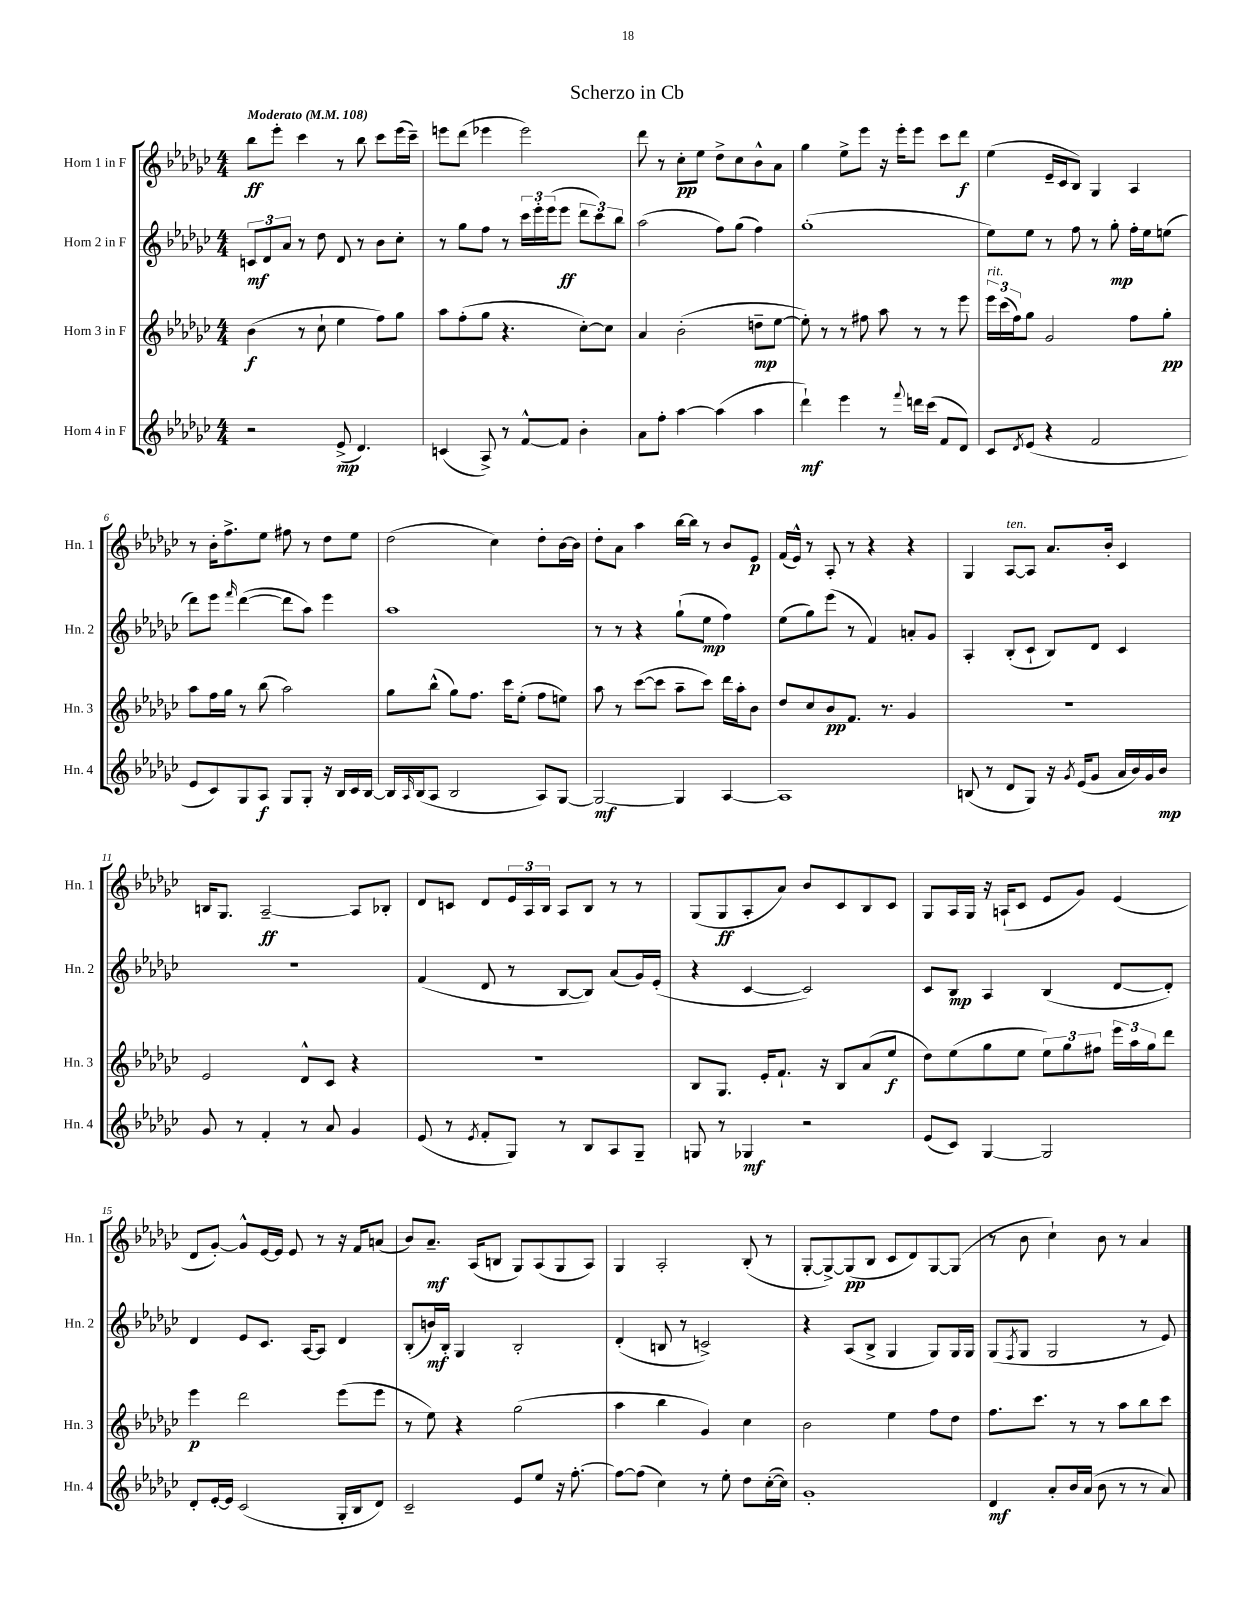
\header { title = "Scherzo in Cb" }
<<
\new StaffGroup <<
\new Staff = "s0" \with { instrumentName = "Horn 1 in F" shortInstrumentName = "Hn. 1" } {
    \clef treble \key ges \major \numericTimeSignature \time 4/4 \tempo "Moderato" 4 = 108
    bes''8\ff ees'''8-. ces'''4 r8 bes''8 ces'''8 ees'''16( ces'''16--) |
    e'''8 des'''8( ees'''4 ees'''2) |
    des'''8 r8 ces''8-.\pp ees''8 des''8-> ces''8 bes'8-^ aes'8 |
    ges''4 ees''8-> ees'''8 r16 ees'''16-. ees'''8 ces'''8 des'''8\f |
    ees''4( ees'16-- ces'16 bes8) ges4 aes4 |
    r8 bes'16-. f''8.-> ees''8 fis''8 r8 des''8 ees''8 |
    des''2( ces''4) des''8-. bes'16~ bes'16 |
    des''8-. aes'8 aes''4 bes''16~ bes''16 r8 bes'8 ees'8\p |
    f'16( ees'16-^) r8 aes8-. r8 r4 r4 |
    ges4 aes8~^\markup { \italic "ten." } aes8 aes'8. bes'16-. ces'4 |
    b16 ges8. aes2~--\ff aes8 bes8-. |
    des'8 c'8 des'8 \tuplet 3/2 { ees'16 aes16 bes16 } aes8 bes8 r8 r8 |
    ges8( ges8\ff aes8-. aes'8) bes'8 ces'8 bes8 ces'8 |
    ges8 aes16 ges16 r16 a16-!( ces'8 ees'8 ges'8) ees'4( |
    des'8 ges'8~-.) ges'8-^ ees'16~ ees'16 ees'8 r8 r16 f'16 a'8( |
    bes'8) aes'8.--\mf aes16( b8 ges8) aes8( ges8 aes8) |
    ges4 aes2-. bes8-.( r8 |
    ges8~-. ges8~->) ges8\pp( bes8 ces'8 des'8) ges8~ ges8( |
    r8 bes'8 ces''4-!) bes'8 r8 aes'4 \bar "|." |
}
\new Staff = "s1" \with { instrumentName = "Horn 2 in F" shortInstrumentName = "Hn. 2" } {
    \clef treble \key ges \major \numericTimeSignature \time 4/4
    \tuplet 3/2 { c'8\mf des'8 aes'8 } r8 des''8 des'8 r8 bes'8 ces''8-. |
    r8 ges''8 f''8 r8 \tuplet 3/2 { ces'''16 ees'''16-. ees'''16( } ees'''8\ff \tuplet 3/2 { des'''8 ces'''8) bes''8 } |
    aes''2( f''8) ges''8( f''4) |
    ges''1-.( |
    ees''8) ees''8 r8 f''8 r8 ges''8-.\mp f''16-. ees''16 e''8( |
    des'''8) ees'''8 \grace { f'''16 } des'''4~( des'''8 aes''8) ees'''4 |
    aes''1 |
    r8 r8 r4 ges''8-!( ees''8\mp f''4) |
    ees''8( ges''8) ees'''8( r8 f'4) a'8-. ges'8 |
    aes4-. bes8-.( ces'8-! bes8) des'8 ces'4 |
    R1 |
    f'4( des'8 r8 bes8~ bes8) aes'8( ges'16) ees'16-.( |
    r4 ces'4~ ces'2) |
    ces'8 bes8\mp aes4 bes4( des'8~ des'8-.) |
    des'4 ees'8 ces'8. aes16~ aes8 des'4 |
    bes8-.( b'16\mf) bes16-. ges4 bes2-. |
    des'4-.( b8 r8 c'2->) |
    r4 aes8( bes8-> ges4 ges8) ges16 ges16 |
    ges8( \acciaccatura { f8 } ges8 ges2 r8 ees'8) \bar "|." |
}
\new Staff = "s2" \with { instrumentName = "Horn 3 in F" shortInstrumentName = "Hn. 3" } {
    \clef treble \key ges \major \numericTimeSignature \time 4/4
    bes'4\f( r8 ces''8-! ees''4 f''8) ges''8 |
    aes''8 f''8-.( ges''8 r4. ces''8~-.) ces''8 |
    aes'4 bes'2-.( d''8--\mp ees''8~ |
    ees''8-.) r8 r8 fis''8 aes''8 r8 r8 ees'''8 |
    \tuplet 3/2 { ees'''16^\markup { \italic "rit." } ces'''16( f''16) } ges''8 ges'2 f''8 ges''8-.\pp |
    aes''8 f''16 ges''16 r8 bes''8( aes''2) |
    ges''8 bes''8-^( ges''8) f''8. ces'''16 ees''8-.( f''8 e''8) |
    aes''8 r8 ces'''8~( ces'''8 aes''8-- ces'''8) des'''16 aes''16-. bes'8 |
    des''8 ces''8 bes'8\pp f'8. r8. ges'4 |
    R1 |
    ees'2 des'8-^ ces'8 r4 |
    R1 |
    bes8 ges8. ees'16-. f'8.-! r16 bes8 aes'8( ees''8\f |
    des''8) ees''8( ges''8 ees''8 \tuplet 3/2 { ees''8) ges''8 fis''8 } \tuplet 3/2 { ees'''16 aes''16 ges''16 } des'''8 |
    ees'''4\p des'''2 ees'''8( ees'''8 |
    r8 ees''8) r4 ges''2( |
    aes''4 bes''4 ges'4) ces''4 |
    bes'2 ees''4 f''8 des''8 |
    f''8. ces'''8. r8 r8 aes''8 bes''8 ces'''8 \bar "|." |
}
\new Staff = "s3" \with { instrumentName = "Horn 4 in F" shortInstrumentName = "Hn. 4" } {
    \clef treble \key ges \major \numericTimeSignature \time 4/4
    r2 ees'8->\mp( des'4.) |
    c'4( aes8->) r8 f'8~-^ f'8 bes'4-. |
    aes'8 f''8-. aes''4~ aes''4( aes''4 |
    des'''4-!\mf) ees'''4 r8 \appoggiatura { f'''8 } d'''16 ces'''16( f'8 des'8) |
    ces'8 \acciaccatura { des'8 } ees'8( r4 f'2 |
    ees'8 ces'8) ges8 aes8\f ges8 ges8-. r16 bes16 ces'16 bes16~ |
    bes16 \grace { aes16 } bes16( aes8 bes2 aes8) ges8~ |
    ges2~\mf ges4 aes4~ |
    aes1 |
    b8( r8 des'8 ges8) r16 \acciaccatura { ges'8 } ees'16( ges'8 aes'16 bes'16) ges'16 bes'16\mp |
    ges'8 r8 f'4-. r8 aes'8 ges'4 |
    ees'8( r8 \acciaccatura { ees'8 } f'8-. ges8) r8 bes8 aes8 ges8-- |
    g8 r8 ges4\mf r2 |
    ees'8( ces'8) ges4~ ges2 |
    des'8-. ees'16~-. ees'16 ces'2( ges16-. bes16 des'8) |
    ces'2-- ees'8 ees''8 r16 f''8.~-. |
    f''8~ f''8( ces''4) r8 ees''8-. des''8 ces''16~-.( ces''16) |
    ges'1-. |
    des'4\mf aes'8-. bes'16 aes'16( bes'8 r8 r8 aes'8) \bar "|." |
}
>>
>>
